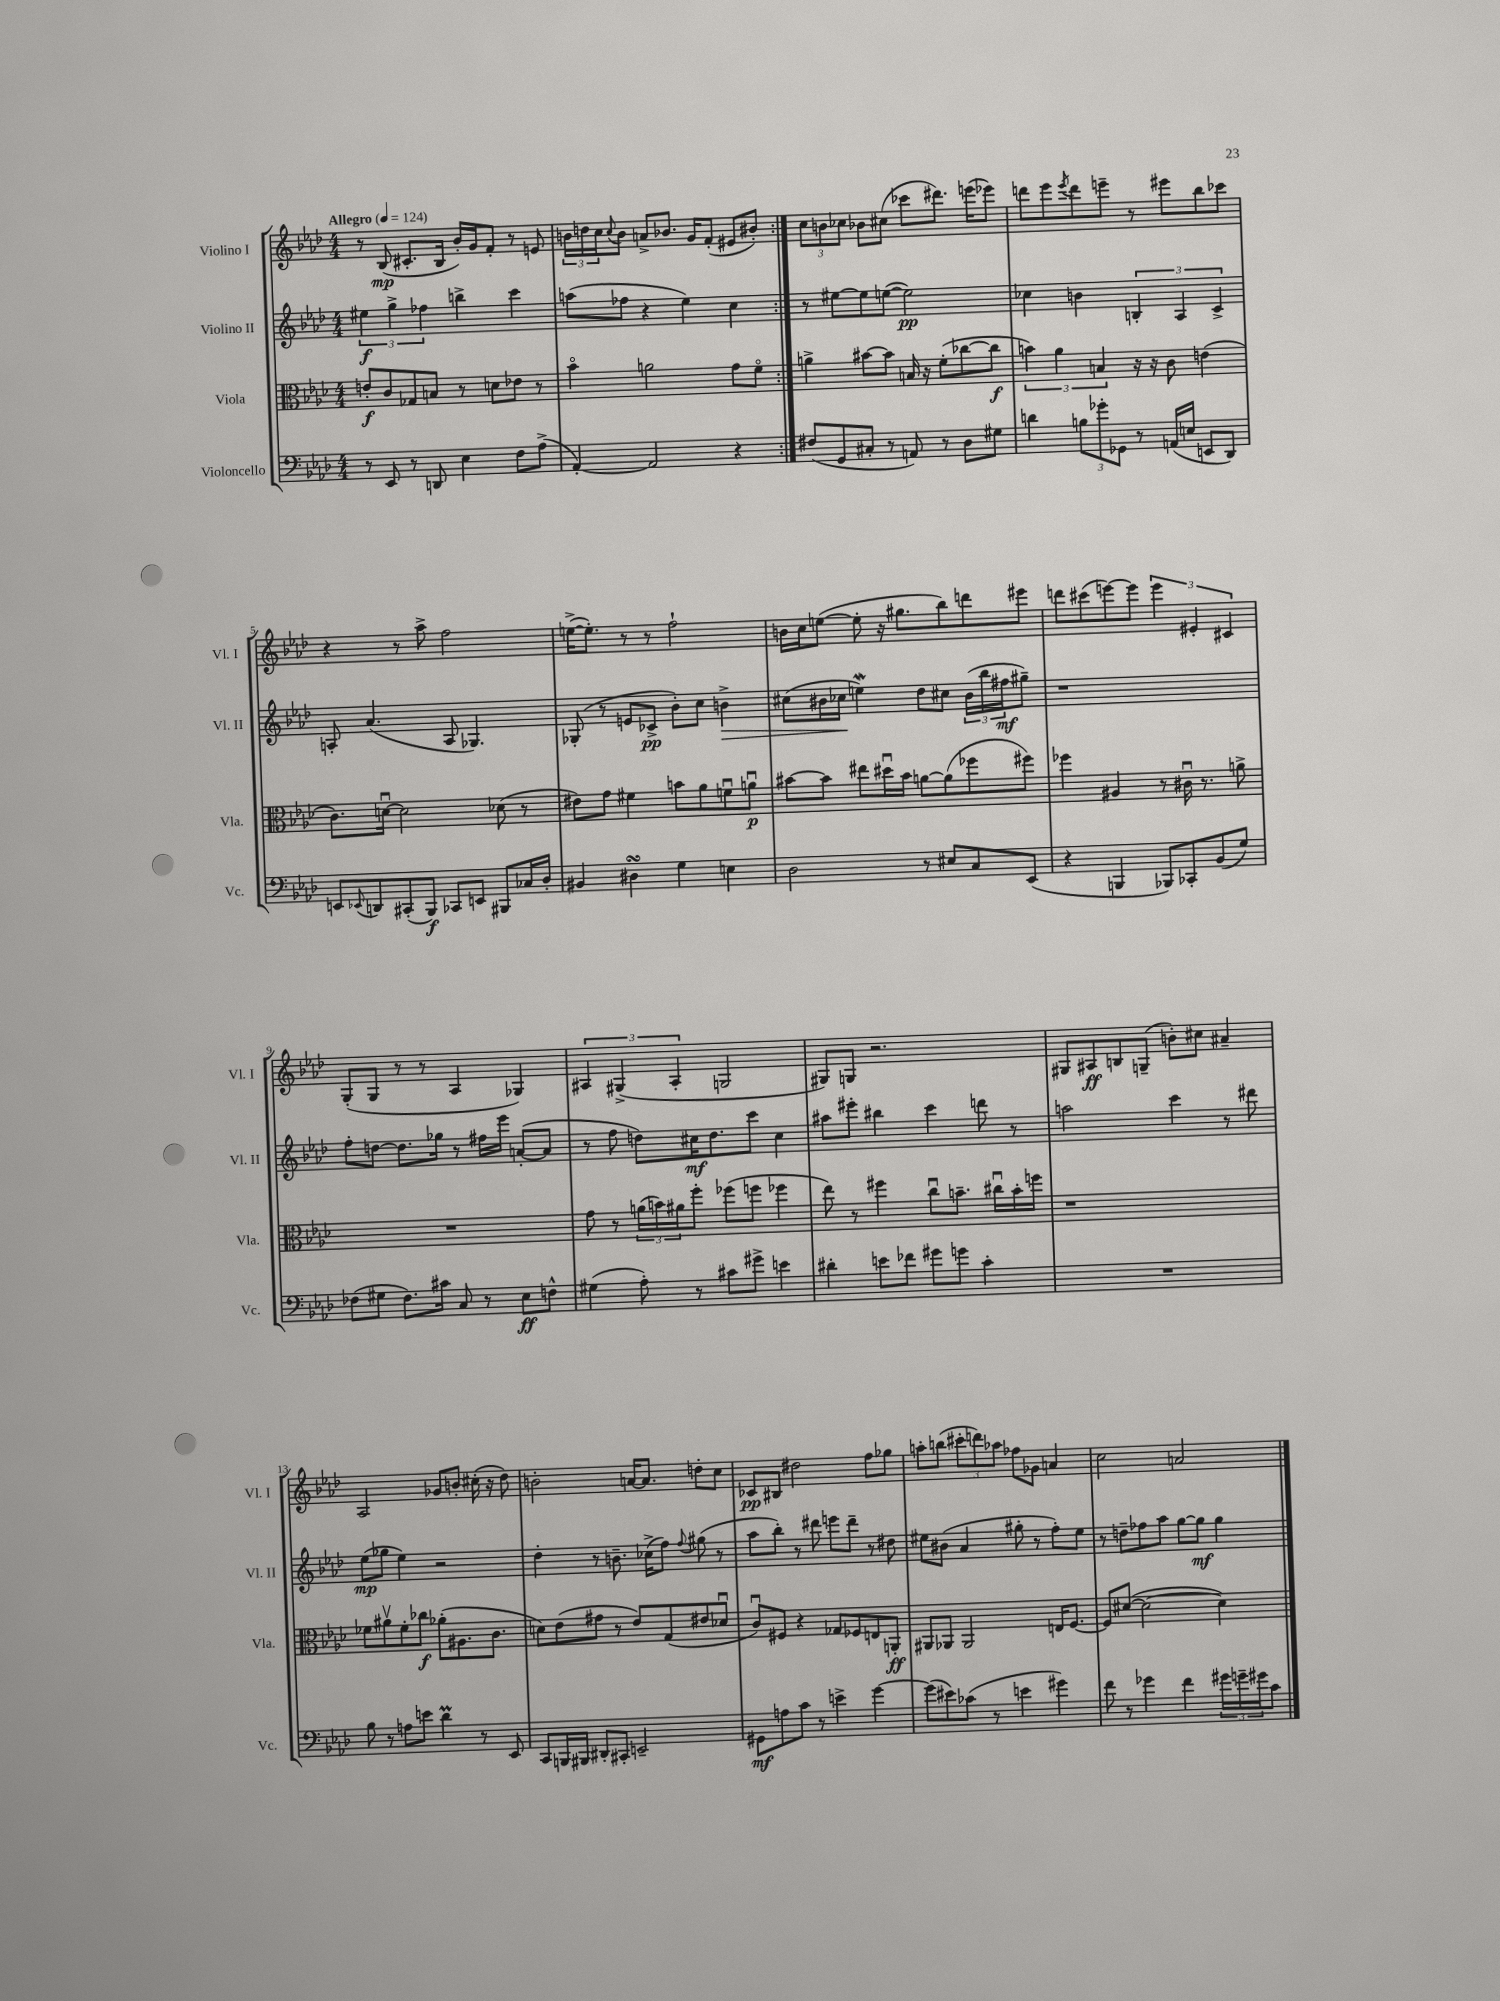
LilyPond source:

<<
\new StaffGroup <<
\new Staff = "s0" \with { instrumentName = "Violino I" shortInstrumentName = "Vl. I" } {
    \clef treble \key aes \major \numericTimeSignature \time 4/4 \tempo "Allegro" 4 = 124
    \repeat volta 2 { r8 bes8\mp( cis'8.-. bes16 bes'16-.) g'16 f'8-. r8 e'8 |
    \tuplet 3/2 { b'16 d''16 c''16 } \appoggiatura { c''8 } b'8 a'8-> bes'8. g'16 f'8-.( eis'8 bis'8-.) | }
    \tuplet 3/2 { c''8 b'8 ces''8 } bes'8 cis''8( ces'''8 dis'''8.) e'''16( ees'''8) |
    d'''8 ees'''8 \acciaccatura { ees'''8 } d'''8 e'''8-- r8 eis'''8 bes''8 ces'''8 |
    r4 r8 aes''8-> f''2 |
    e''16~->( e''8.-.) r8 r8 f''2-! |
    b'16 c''16 e''8~( e''8-. r16 gis''8. bes''8) d'''8 eis'''8 |
    d'''8 cis'''8( e'''8~) e'''8 \tuplet 3/2 { e'''4 eis'4-. cis'4 } |
    g8-.( g8 r8 r8 aes4 ges4) |
    \tuplet 3/2 { ais4 gis4->( ais4-. } g2 |
    gis8) g8 r2. |
    gis8 ais8\ff b8 g8--( b'8-.) cis''8 ais'4-- |
    aes2 ges'8 b'8-. cis''16-.( r16 des''8) |
    b'2-. a'16~ a'8. d''8-. c''8 |
    ces'8\pp bis8 dis''2 f''8 ges''8 |
    a''8-. b''8( \tuplet 3/2 { cis'''8-. d'''8) aes''8 } fes''8 ges'8 a'4 |
    c''2 a'2 \bar "|." |
}
\new Staff = "s1" \with { instrumentName = "Violino II" shortInstrumentName = "Vl. II" } {
    \clef treble \key aes \major \numericTimeSignature \time 4/4
    \repeat volta 2 { \tuplet 3/2 { eis''4\f g''4-> fes''4 } b''4-> c'''4 |
    a''8( fes''8 r4 ees''4) c''4 | }
    r8 eis''8~ eis''8 e''8~( e''2\pp) |
    ces''4 b'4 \tuplet 3/2 { b4-. aes4 c'4-> } |
    a8-. aes'4.( a8 ges4.) |
    ges8-.( r8 e'8 ces'8->\pp bes'8-.) c''8 b'4->\> |
    cis''8( bis'16 ces''16\! e''4\mordent) des''8 cis''8 \tuplet 3/2 { bis'16( bes''16 fis''16\mf } gis''8--) |
    r1 |
    f''8-. d''8~ d''8. ges''16 r8 fis''16 ees'''16 a'8~-.( a'8 |
    r8 f''8 d''8) cis''16\mf d''8. c'''8 cis''4 |
    ais''8 eis'''8-. bis''4 c'''4 d'''8 r8 |
    a''2 c'''4 r8 dis'''8 |
    ees''8\mp( ges''8 ees''4) r2 |
    des''4-. r8 b'8.-- ces''16->( f''8) \appoggiatura { f''8 } gis''8( r8 |
    aes''8 bes''8-.) r8 dis'''8 e'''8 dis'''8-- r8 dis''8 |
    eis''8 bis'8( aes'4 gis''8-. r8 f''8-.) eis''8 |
    r8 d''8-- fes''8 aes''8 g''8~ g''8\mf g''4 \bar "|." |
}
\new Staff = "s2" \with { instrumentName = "Viola" shortInstrumentName = "Vla." } {
    \clef alto \key aes \major \numericTimeSignature \time 4/4
    \repeat volta 2 { e'8-.\f c'8 ges8 b8 r8 d'8 ees'8 r8 |
    bes'4\flageolet a'2 g'8 f'8\flageolet | }
    a'4-> bis'8~ bis'8 b16 r16 f'8-.( ces''8~ ces''8\f |
    \tuplet 3/2 { b'4) aes'4 b4 } r16 r16 c'8 e'4( |
    c'8.) d'16~\downbow d'2 des'8( r8 |
    eis'8) g'8 fis'4 b'8 aes'8 f'8\downbow a'8\downbow\p |
    bis'8~ bis'8 eis''8 dis''16\downbow bis'16 a'8~ a'8( fes''8 fis''8) |
    fes''4 ais4 r8 cis'16\downbow r8. a'8-> |
    R1 |
    g'8 r8 \tuplet 3/2 { a'16( b'16) ais'16 } f''8-. fes''8( f''8 fes''4 |
    ees''8) r8 fis''4 c''8\downbow b'8.-- cis''16\downbow b'16-. f''16 |
    r1 |
    fes'8 ais'8\upbow fes'8-. ces''8\f aes'8-.( ais8. c'8. |
    d'8) ees'8( gis'8 r8 ees'8) g8( eis'8 des'8\downbow |
    c'8\downbow) fis8 r4 ges8 fes8 e8 a,8-.\ff |
    ais,8 aes,8 aes,2 e16 f8.~ |
    f8 dis'8~( dis'2~ dis'4) \bar "|." |
}
\new Staff = "s3" \with { instrumentName = "Violoncello" shortInstrumentName = "Vc." } {
    \clef bass \key aes \major \numericTimeSignature \time 4/4
    \repeat volta 2 { r8 ees,8 r8 d,8 ees4 f8 aes8->( |
    aes,4~-.) aes,2 r4 | }
    fis8( g,8 cis8-. r8 a,8) r8 des8 gis8 |
    d'4 \tuplet 3/2 { b8 ges'8-. ges,8 } r8 a,16( e16 e,8 des,8) |
    e,8 \appoggiatura { ees,8 } d,8 cis,8-.( bes,,8\f) ces,8 e,8 bis,,8 ces16 des16-. |
    bis,4 dis4\turn g4 e4 |
    des2 r8 eis8 c8 ees,8( |
    r4 b,,4 bes,,8) ces,8-. bes,8( g8) |
    fes8( gis8 fes8.) cis'16 c8 r8 ees8\ff f8-^ |
    gis4( aes8-.) r8 cis'8 gis'8-> e'4 |
    dis'4-. e'8 fes'8 gis'8 g'8 c'4-. |
    R1 |
    bes8 r8 a8 e'8 des'4\prall r8 ees,8 |
    c,8 b,,16 bis,,16 dis,8-. cis,8-. e,2-- |
    gis,8\mf a8 c'8 r8 e'4-> g'4~ |
    g'8( eis'8) ces'8( r8 e'4 gis'4) |
    f'8 r8 ges'4 f'4 \tuplet 3/2 { gis'16 g'16-- gis'16 } c'8 \bar "|." |
}
>>
>>
